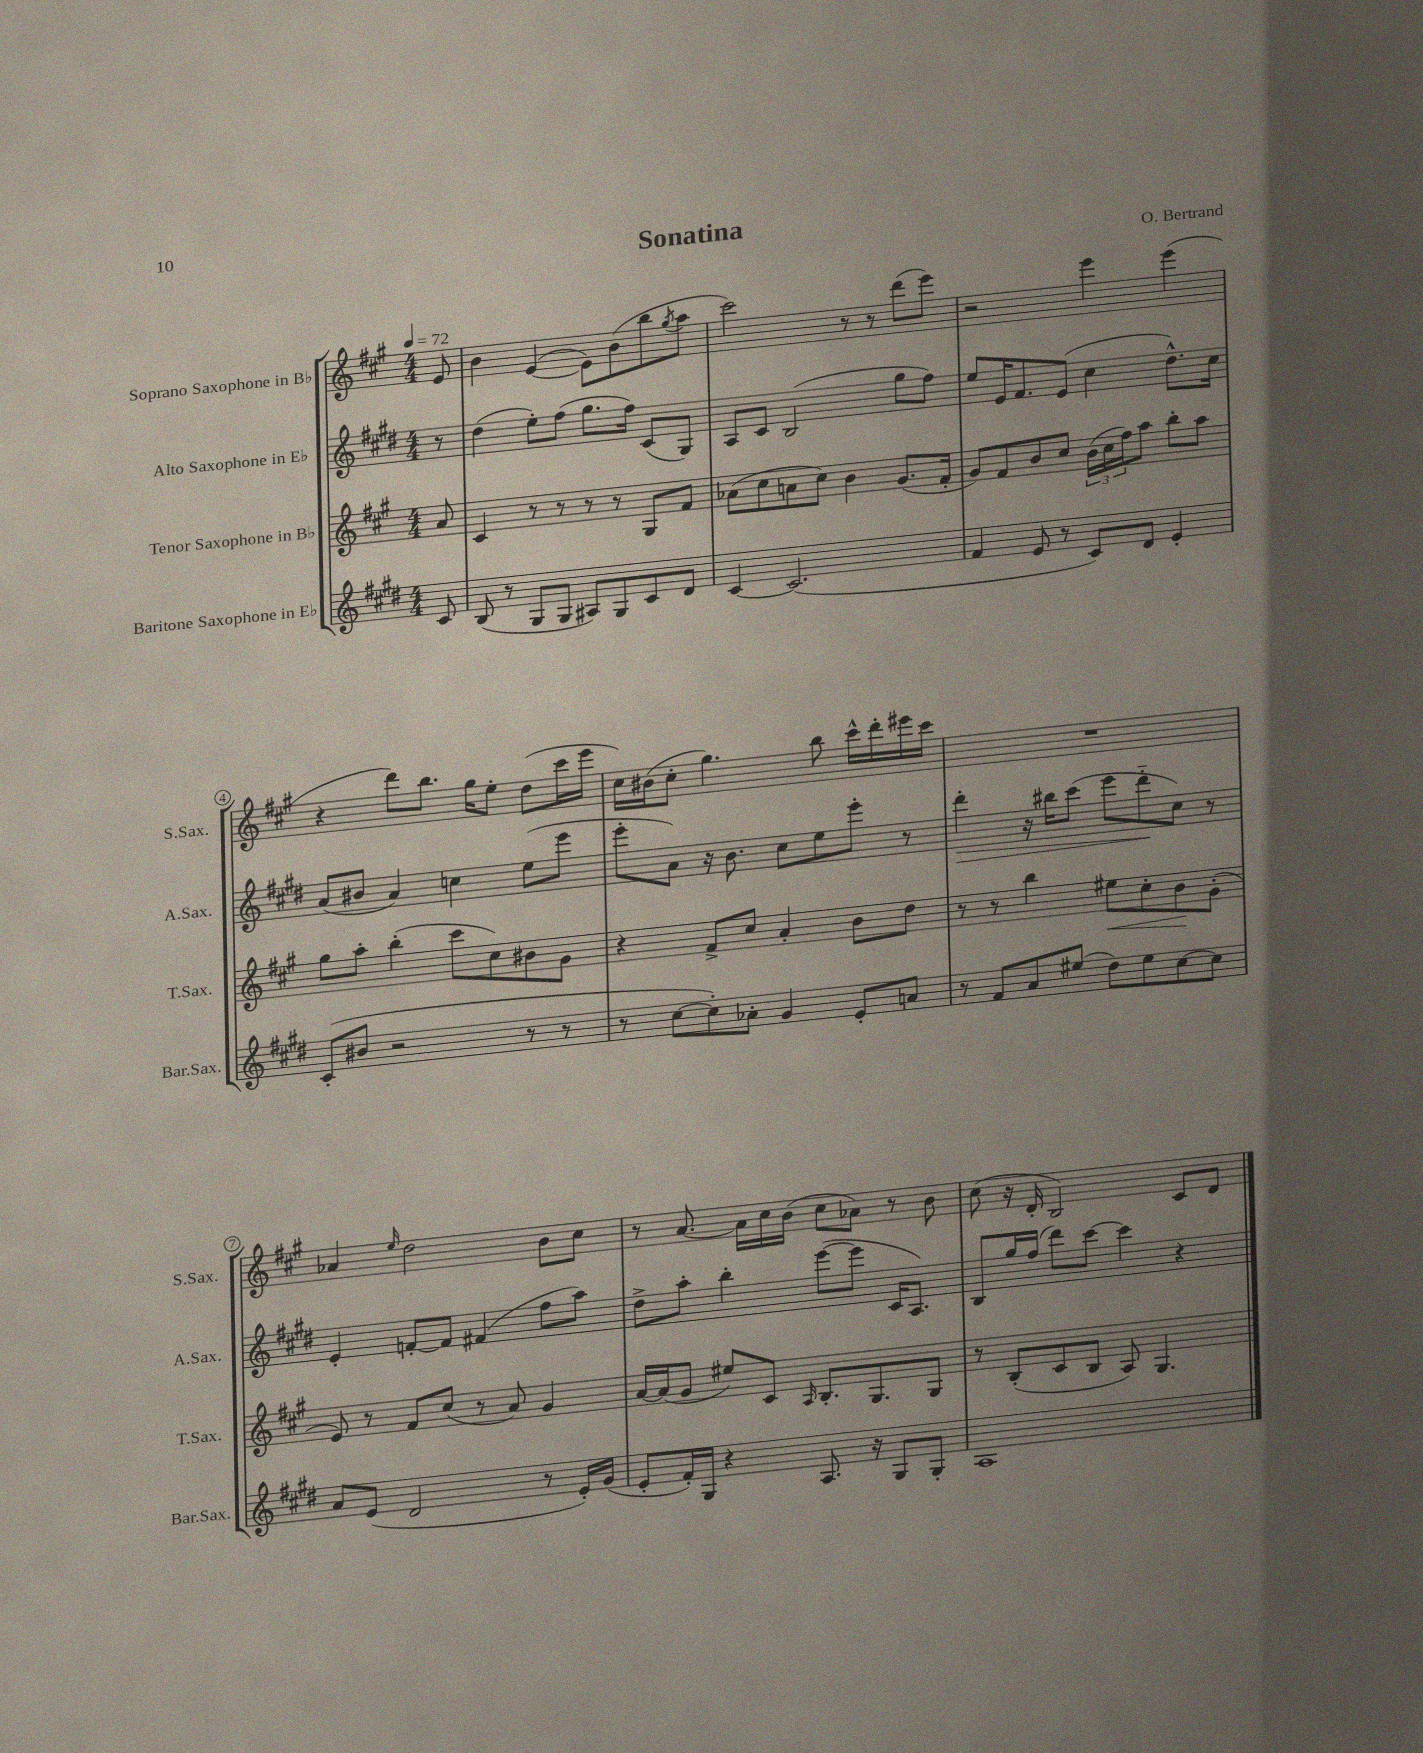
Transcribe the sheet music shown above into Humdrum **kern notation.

**kern	**kern	**dynam	**kern	**dynam	**kern
*part4	*part3	*part3	*part2	*part2	*part1
*staff4	*staff3	*staff3	*staff2	*staff2	*staff1
*I"Baritone Saxophone in E♭	*I"Tenor Saxophone in B♭	*	*I"Alto Saxophone in E♭	*	*I"Soprano Saxophone in B♭
*I'Bar.Sax.	*I'T.Sax.	*	*I'A.Sax.	*	*I'S.Sax.
*clefG2	*clefG2	*	*clefG2	*	*clefG2
*k[f#c#g#d#]	*k[f#c#g#]	*	*k[f#c#g#d#]	*	*k[f#c#g#]
*M4/4	*M4/4	*	*M4/4	*	*M4/4
*MM72	*MM72	*	*MM72	*	*MM72
=	=	=	=	=	=
8c#/	8a/	.	8r	.	8e/
=1	=1	=1	=1	=1	=1
(8B/	4c#/	.	(4dd#\	.	4b\
8r	.	.	.	.	.
8G#/L	8r	.	8ee'\L)	.	([4e/
8G#/J	8r	.	(8ff#\J	.	.
8A#X/L)	8r	.	8.gg#\L	.	8e\L])
8G#/	8r	.	.	.	(8b\
.	.	.	16ff#\Jk)	.	.
8c#/	8G#/L	.	(8c#/L	.	8bb\
.	.	.	.	.	8qgg#/
8d#/J	8f#/J	.	8G#/J)	.	8aa\J
=2	=2	=2	=2	=2	=2
[4c#/	(8a-X\L	.	8A/L	.	2ccc#\)
.	8cc#\	.	8c#/J	.	.
(2.c#/]	8an\	.	(2B/	.	.
.	8cc#\J)	.	.	.	.
.	4b\	.	.	.	8r
.	.	.	.	.	8r
.	(8.g#/L	.	8gg#\L	.	(8ddd\L
.	.	.	8ff#\J)	.	8eee\J)
.	16f#'/Jk	.	.	.	.
=3	=3	=3	=3	=3	=3
4f#/	8g#/L)	.	8ee/L	.	2r
.	8f#/	.	16e/K	.	.
.	.	.	8.f#/	.	.
8e/	8b/	.	.	.	.
8r	8cc#/J	.	(8e/J	.	.
8c#/L)	(24b\LL	.	4cc#\	.	4eee\
.	24cc#\	.	.	.	.
.	24ff#\J)	.	.	.	.
8d#/J	8aa\J	.	.	.	.
4e'/	8bb'\L	.	8.dd#^^\L)	.	(4eee\
.	8aa\J	.	.	.	.
.	.	.	16cc#\Jk	.	.
!!LO:LB:g=z
=4	=4	=4	=4	=4	=4
(8c#'/L	8gg#\L	.	(8a/L	.	4r
8b#X/J	8aa'\J	.	8b#X/J	.	.
2r	(4bb'\	.	4a/)	.	8ddd\L)
.	.	.	.	.	8.bb\J
.	8ccc#\L	.	4ccn\	.	.
.	.	.	.	.	16gg#\KL
.	8cc#\)	.	.	.	8ee'\J
8r	8b#X\	.	(8ee\L	.	(8dd\L
8r	8g#\J	.	8eee\J	.	16ccc#\L
.	.	.	.	.	16eee\JJ
=5	=5	=5	=5	=5	=5
8r	4r	.	8eee'\L	.	16cc#\LL)
.	.	.	.	.	(16b#X\J
[8cc#\L	.	.	8a\J)	.	8cc#'\J
8cc#'\])	8f#^/L	.	16r	.	4.gg#\)
.	.	.	8.b\	.	.
8a-X'\J	8cc#/J	.	.	.	.
4g#/	4a'/	.	8cc#\L	.	.
.	.	.	8ee\	.	8bb\
8e'/L	8b\L	.	8eee'\J	.	16ccc#^^\LL
.	.	.	.	.	16ddd'\
8an/J	8dd\J	.	8r	.	16eee#X\
.	.	.	.	.	16ccc#\JJ
=6	=6	=6	=6	=6	=6
!	!	!	!	!LO:HP:b	!
8r	8r	.	4ddd#'\	>	1r
8f#/L	8r	.	.	.	.
8a/	4bb\	.	16r	.	.
.	.	.	16bb#X\KL	.	.
(8ee#X/J	.	.	(8ccc#\J	.	.
!	!	!LO:HP:b	!	!	!
8dd#\L)	8ee#X\L	<	8eee\L	.	.
8ee#\	8cc#'\	.	8ddd#\	.	.
[8cc#\	8b\	.	8cc#\J)	]	.
8cc#\J]	(8g#'\J	[	8r	.	.
!!LO:LB:g=z
=7	=7	=7	=7	=7	=7
8a/L	8e/)	.	4e'/	.	4a-X/
(8e/J	8r	.	.	.	.
.	.	.	.	.	16qqee/
2d#/	8f#/L	.	[8fn'/L	.	2dd\
.	(8cc#/J	.	8f/J]	.	.
.	8r	.	(4f#X/	.	.
.	8a/)	.	.	.	.
8r	4g#/	.	8ff#\L	.	8b\L
16e'/LL)	.	.	8aa\J)	.	8cc#\J
(16g#/JJ	.	.	.	.	.
=8	=8	=8	=8	=8	=8
8e'/L	[16a/LL	.	8dd#^\L	.	8r
.	(16a/J]	.	.	.	.
16f#'/L)	8g#/J	.	8aa'\J	.	[8.a/
16G#/JJ	.	.	.	.	.
4r	8ee#X/L)	.	4bb'\	.	.
.	.	.	.	.	16a\LL]
.	8c#/J	.	.	.	16cc#\
.	.	.	.	.	(16b\JJ
.	16qqA/	.	.	.	.
8.A/	8.B'/L	.	([8eee\L	.	8cc#\L
.	.	.	8eee\J]	.	8a-X\J)
16r	8.G#/	.	.	.	.
8G#/L	.	.	16c#/KL	.	8r
.	.	.	8.A/J)	.	.
8G#'/J	8G#/J	.	.	.	8b\
=9	=9	=9	=9	=9	=9
1A	8r	.	8B/L	.	(8cc#\
.	(8B'/L	.	16gg#/L	.	16r
.	.	.	(16ff#/JJ	.	16d'/
.	8c#/	.	8ddd#\L)	.	2B/)
.	8B/J	.	[8ccc#\J	.	.
.	8A/)	.	4ccc#\]	.	.
.	4.G#/	.	.	.	.
.	.	.	4r	.	8c#/L
.	.	.	.	.	8d/J
==	==	==	==	==	==
*-	*-	*-	*-	*-	*-
